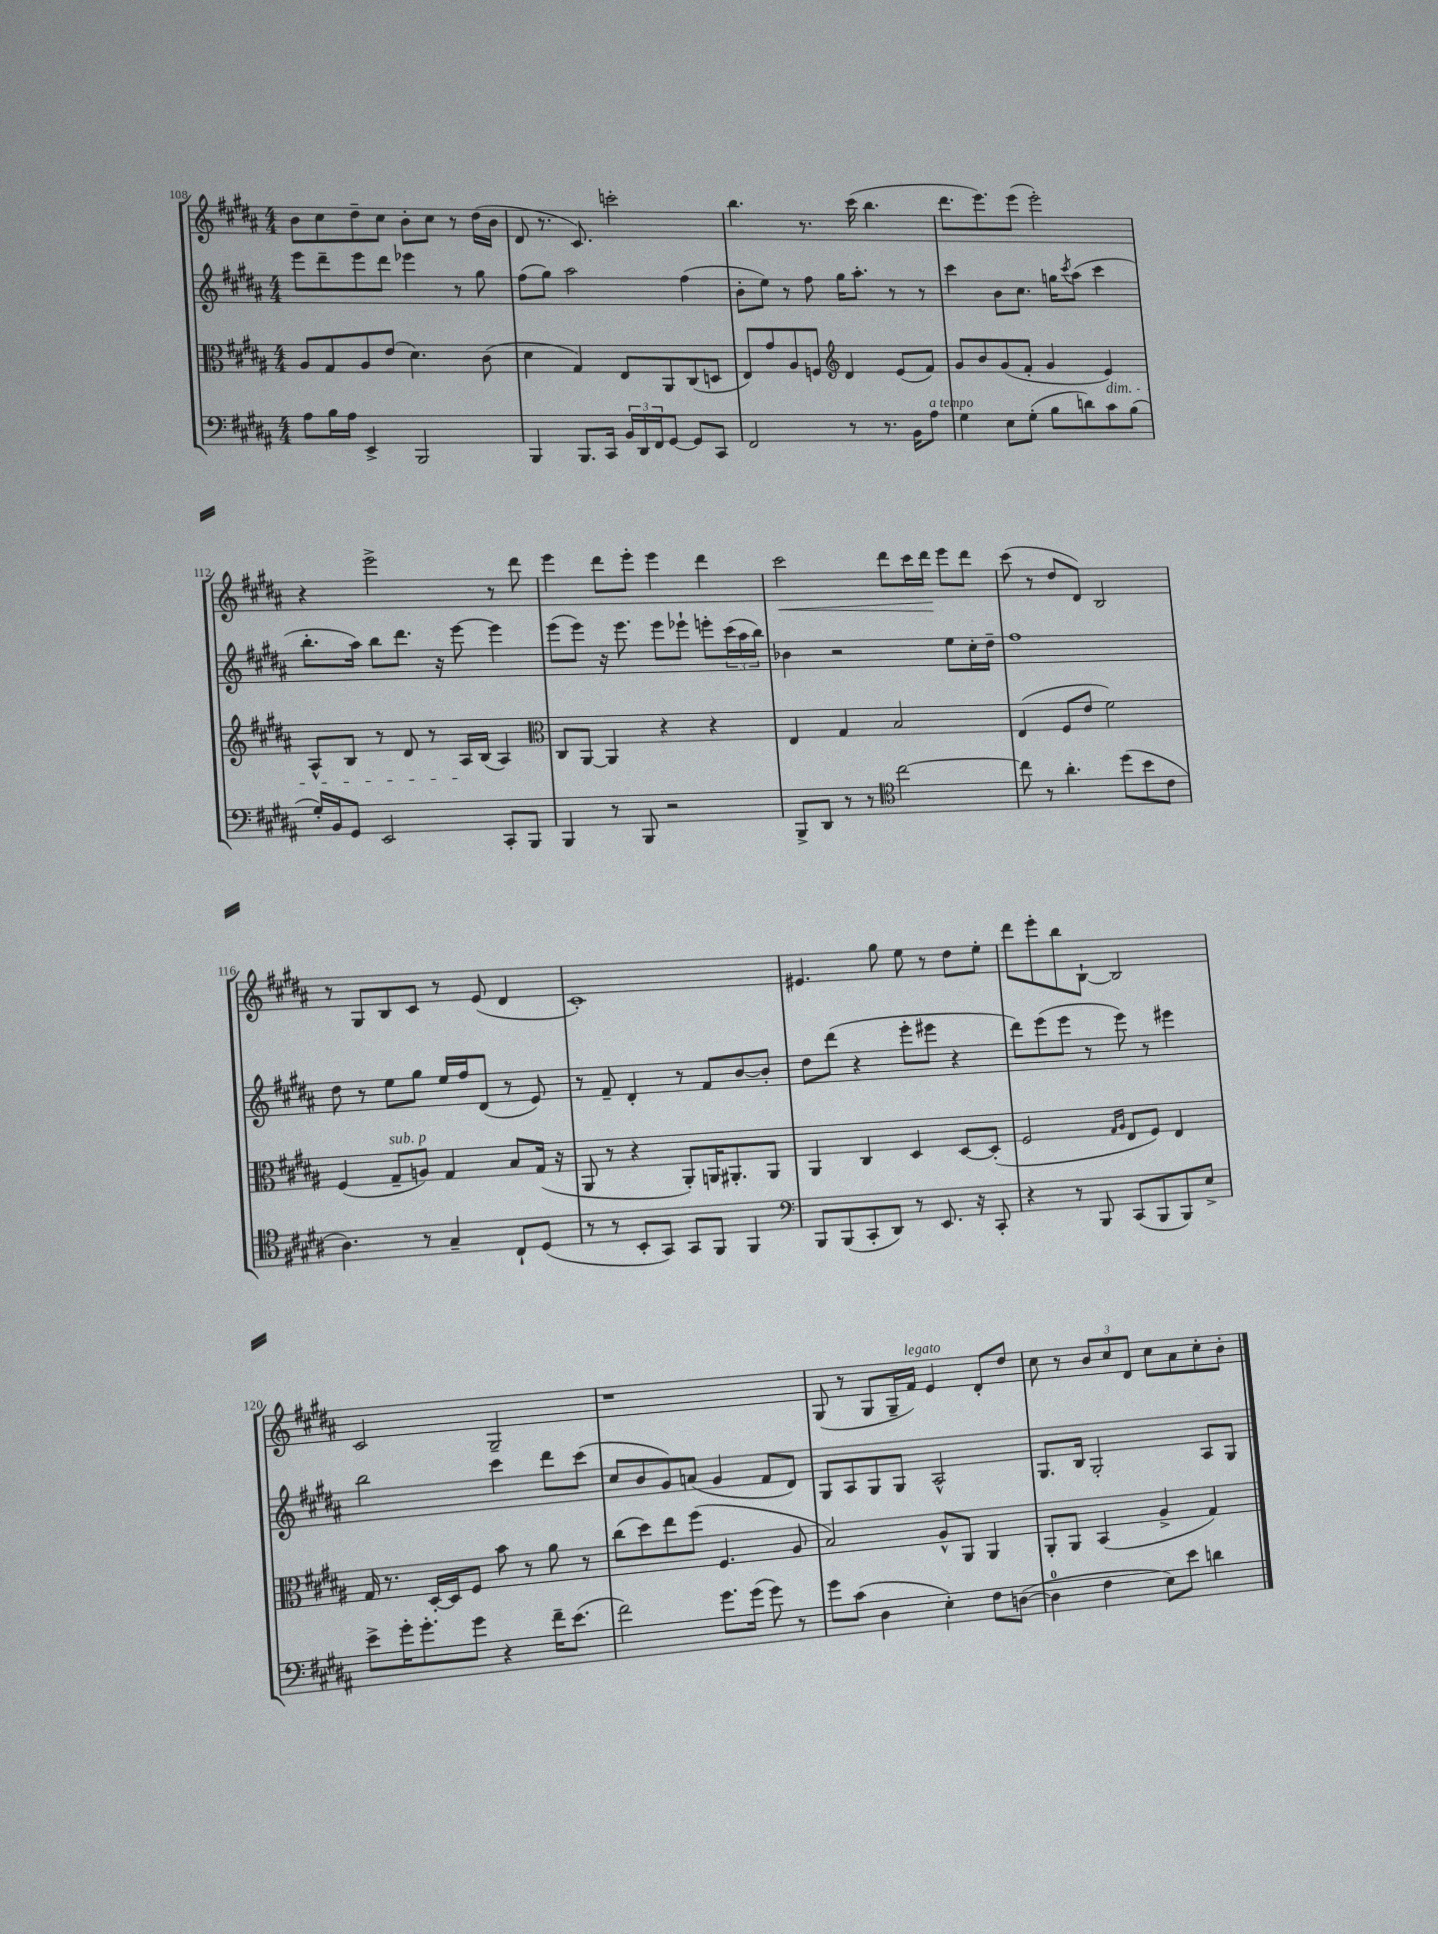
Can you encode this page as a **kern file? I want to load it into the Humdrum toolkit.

**kern	**kern	**kern	**kern	**dynam
*part4	*part3	*part2	*part1	*part1
*staff4	*staff3	*staff2	*staff1	*staff1
*clefF4	*clefC3	*clefG2	*clefG2	*
*k[f#c#g#d#a#]	*k[f#c#g#d#a#]	*k[f#c#g#d#a#]	*k[f#c#g#d#a#]	*
*M4/4	*M4/4	*M4/4	*M4/4	*
=108	=108	=108	=108	=108
8A#\L	8A#/L	8eee\L	8b\L	.
16B\L	8G#/	8ddd#~\	8cc#\	.
16A#\JJ	.	.	.	.
4EE^/	8A#/	8eee\	8dd#~\	.
.	(8e/J	8ddd#\J	8cc#\J	.
2BBB/	4.d#\)	4eee-X\	8b'\L	.
.	.	.	8cc#\J	.
.	.	8r	8r	.
.	(8c#\	8gg#\	(16dd#\LL	.
.	.	.	16b\JJ	.
=109	=109	=109	=109	=109
4BBB/	4d#\	(8ff#\L	8d#/	.
.	.	8gg#\J)	8.r	.
8.BBB/L	4G#/)	2aa#\	.	.
.	.	.	8.c#/)	.
16CC#/Jk	.	.	.	.
24BB/LL	8E/L	.	2cccn'\	.
24DD#/	.	.	.	.
24FF#/J	.	.	.	.
[8GG#/J	8AA#/	.	.	.
8GG#/L]	(8C#/	(4ff#\	.	.
8CC#/J	8Dn/J	.	.	.
=110	=110	=110	=110	=110
2FF#/	8E/L)	8b'\L	4.bb\	.
.	8g#/	8ee\J)	.	.
.	8A#/	8r	.	.
.	8Fn/J	8ff#\	8.r	.
*	*clefG2	*	*	*
8r	4d#/	16gg#\KL	.	.
.	.	8.aa#'\J	(16ccc#\	.
8.r	.	.	4.bb\	.
.	(8e/L	8r	.	.
16BB\KL	.	.	.	.
!LO:TX:a:i:t=a tempo	!	!	!	!
8A#\J	8f#/J)	8r	.	.
=111	=111	=111	=111	=111
4G#\	8g#/L	4ccc#\	8.ddd#\L	.
.	8b/	.	.	.
.	.	.	8.eee\)	.
8E\L	(8g#/	8b\L	.	.
(8G#'\J	8f#'/J	8.cc#\J	(8eee\J	.
8B\L	4g#/	.	2eee'\)	.
.	.	16ggn\KL	.	.
.	.	8qccc#/	.	.
8dn\)	.	(8aa#\J	.	.
!	!LO:TX:b:i:t=dim.	!	!	!
8c#\	4e/)	4ccc#\	.	.
(8B\J	.	.	.	.
!!LO:LB:g=z
=112	=112	=112	=112	=112
16G#'/LL)	8A#^^/L	8.bb'\L	4r	.
16BB/J	.	.	.	.
8GG#/J	8B/J	.	.	.
.	.	16aa#\Jk)	.	.
2EE/	8r	8bb\L	2eee^\	.
.	8d#/	8.ddd#\J	.	.
.	8r	.	.	.
.	.	16r	.	.
.	16A#/LL	[8eee\	.	.
.	(16B/JJ	.	.	.
8CC#'/L	4A#/)	4eee\]	8r	.
8BBB/J	.	.	8ddd#\	.
=113	=113	=113	=113	=113
*	*clefC3	*	*	*
4BBB/	8C#/L	(8eee\L	4eee\	.
.	[8AA#/J	8eee\J)	.	.
8r	4AA#/]	16r	8ddd#\L	.
.	.	8.eee\	.	.
8BBB/	.	.	8eee'\J	.
2r	4r	8eee\L	4eee\	.
.	.	8eee-X`\J	.	.
.	4r	8eeen'\L	4ddd#\	.
.	.	(24ccc#\L	.	.
.	.	24aa#\	.	.
.	.	24bb\JJ)	.	.
=114	=114	=114	=114	=114
!	!	!	!	!LO:HP:b
8BBB^/L	4E/	4b-X\	2ccc#\	<
8DD#/J	.	.	.	.
8r	4G#/	2r	.	.
8r	.	.	.	.
*clefC4	*	*	*	*
[2cc#\	2B/	.	8ddd#\L	.
.	.	.	16ccc#\L	.
.	.	.	16ddd#\JJ	.
.	.	8ee\L	8eee\L	[
.	.	16cc#'\L	8ddd#\J	.
.	.	16dd#~\JJ	.	.
=115	=115	=115	=115	=115
8cc#\]	(4E/	1ff#	(8ccc#\	.
8r	.	.	8r	.
4.a#'\	8F#/L	.	8dd#/L	.
.	8e/J	.	8d#/J)	.
.	2f#\)	.	2B/	.
(8dd#\L	.	.	.	.
8b\	.	.	.	.
8c#\J	.	.	.	.
!!LO:LB:g=z
=116	=116	=116	=116	=116
4.A#\)	(4F#/	8dd#\	8r	.
.	.	8r	8G#/L	.
!	!LO:TX:a:i:t=sub. p	!	!	!
.	8G#~/L	8ee\L	8B/	.
8r	8An/J)	8gg#\J	8c#/J	.
4G#~/	4G#/	16ee/LL	8r	.
.	.	16ff#/J	.	.
.	.	(8d#/J	(8e/	.
8C#`/L	8B/L	8r	4d#/	.
(8D#/J	(16G#/Jk	8e/)	.	.
.	16r	.	.	.
=117	=117	=117	=117	=117
8r	8AA#/	8r	1c#')	.
8r	8r	8f#~/	.	.
8BB'/L	4r	4d#'/	.	.
8GG#/J)	.	.	.	.
8GG#/L	8AA#'/L)	8r	.	.
8FF#/J	16AAn/K	8f#/L	.	.
.	8.AA#X'/	.	.	.
4FF#/	.	[8b/	.	.
.	8AA#/J	8b'/J]	.	.
=118	=118	=118	=118	=118
*clefF4	*	*	*	*
8BBB/L	4AA#/	8dd#\L	4.e#X/	.
(8BBB/	.	(8ddd#\J	.	.
8CC#'/	4C#/	4r	.	.
8DD#/J)	.	.	8gg#\	.
8r	4D#/	8eee'\L	8ee\	.
8.EE/	.	8eee#X\J	8r	.
.	[8D#/L	4r	8dd#\L	.
16r	.	.	.	.
8CC#'/	(8D#'/J]	.	8ee'\J	.
=119	=119	=119	=119	=119
4r	2F#/	8ddd#\L)	8ddd#\L	.
.	.	(8eee\	8eee'\	.
8r	.	8eee\J	8bb\	.
8BBB/	.	8r	[8B`\J	.
.	16qqG#/LL	.	.	.
.	16qqA#/JJ	.	.	.
(8CC#/L	8E/L	8eee\)	2B/]	.
8BBB/	8F#/J)	8r	.	.
8BBB/)	4E/	4eee#X\	.	.
8E^/J	.	.	.	.
!!LO:LB:g=z
=120	=120	=120	=120	=120
8e^\L	16G#/	2bb\	2c#/	.
.	8.r	.	.	.
16g#'\K	.	.	.	.
8.g#'\	.	.	.	.
.	[16D#'/LL	.	.	.
.	16D#/J]	.	.	.
8g#\J	8F#/J	.	.	.
4r	8b\	4ccc#\	2G#~/	.
.	8r	.	.	.
16f#~\KL	8a#\	8ddd#\L	.	.
(8.e\J	.	.	.	.
.	8r	(8ccc#\J	.	.
=121	=121	=121	=121	=121
2f#\)	(8cc#\L	8cc#/L	1r	.
.	8dd#\)	8b/	.	.
.	8ee\	8g#/)	.	.
.	(8ff#\J	(8an/J	.	.
8.g#\L	4.F#/	4g#/	.	.
(16g#\Jk	.	.	.	.
8g#\)	.	8f#/L	.	.
8r	8A#/	8d#/J)	.	.
=122	=122	=122	=122	=122
8g#\L	2B/)	8G#/L	(8G#/	.
(8c#\J	.	8A#/	8r	.
4D#\	.	8G#/	8G#/L	.
.	.	8G#/J	16G#~/L	.
!	!	!	!LO:TX:a:i:t=legato	!
.	.	.	16f#/JJ)	.
4E'\)	8A#^^/L	2A#^^/	4e/	.
.	8AA#/J	.	.	.
8F#\L	4AA#/	.	8d#'/L	.
([8Dn\J	.	.	8dd#/J	.
=123	=123	=123	=123	=123
4D\]	8AA#'/L	8.G#/L	8cc#\	.
.	8AA#/J	.	8r	.
.	.	16B/Jk	.	.
4F#\	(4BB/	2G#'/	12b/L	.
.	.	.	12cc#/	.
.	.	.	12d#/J	.
8E\L)	4A#^/	.	8cc#\L	.
8e\J	.	.	8a#\	.
4dn\	4G#/)	8A#/L	8cc#'\	.
.	.	8G#/J	8b'\J	.
==	==	==	==	==
*-	*-	*-	*-	*-
